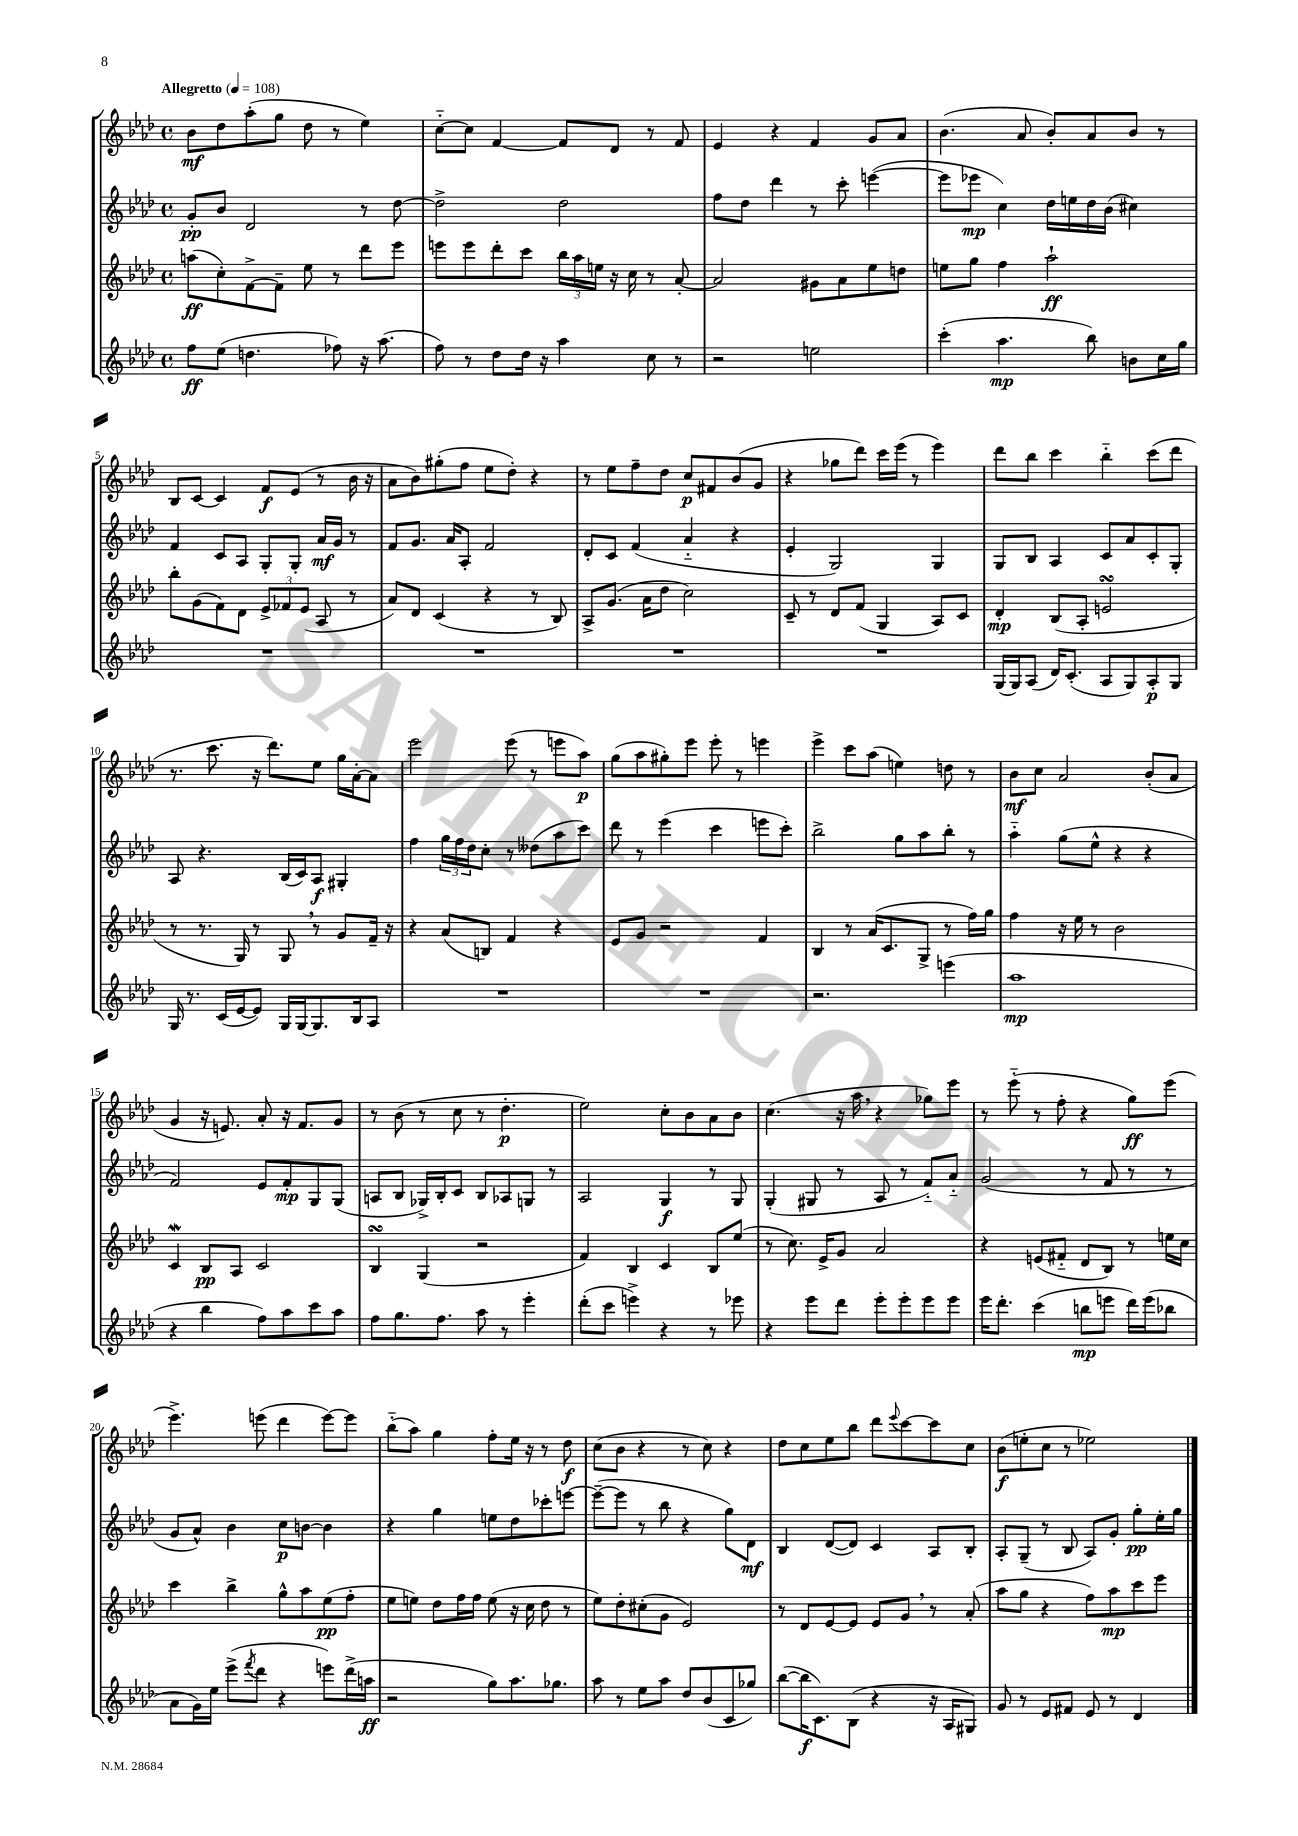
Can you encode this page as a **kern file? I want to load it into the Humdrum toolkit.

**kern	**kern	**kern	**kern
*staff4	*staff3	*staff2	*staff1
*clefG2	*clefG2	*clefG2	*clefG2
*k[b-e-a-d-]	*k[b-e-a-d-]	*k[b-e-a-d-]	*k[b-e-a-d-]
*M4/4	*M4/4	*M4/4	*M4/4
*met(c)	*met(c)	*met(c)	*met(c)
*MM108	*MM108	*MM108	*MM108
8ff\L	(8aa\L	8g'/L	8b-\L
(8ee-\J	8cc'\)	8b-/J	8dd-\
4.dd\	[8f^\	2d-/	(8aa-'\
.	8f~\]J	.	8gg\J
.	8ee-\	.	8dd-\
8ff-\)	8r	.	8r
16r	8ddd-\L	8r	4ee-\)
(8.aa-\	.	.	.
.	8eee-\J	[8dd-\	.
=	=	=	=
8ff\)	8eee\L	2dd-^\]	[8cc'~\L
8r	8eee\	.	8cc\]J
8dd-\L	8ddd-'\	.	[4f/
16dd-\Jk	8ccc\J	.	.
16r	.	.	.
4aa-\	24bb-\LL	2dd-\	8f/]L
.	24aa-\	.	.
.	24ee\JJ	.	.
.	16r	.	8d-/J
.	16cc\	.	.
8cc\	8r	.	8r
8r	[8a-'/	.	8f/
=	=	=	=
2r	2a-/]	8ff\L	4e-/
.	.	8dd-\J	.
.	.	4ddd-\	4r
2ee\	8g#\L	8r	4f/
.	8a-\	8ccc'\	.
.	8ee-\	([4eee\	8g/L
.	8dd\J	.	8a-/J
=	=	=	=
(4ccc'\	8ee\L	8eee\]L	(4.b-\
.	8gg\J	8eee-\J	.
4.aa-\	4ff\	4cc\)	.
.	.	.	8a-/
.	2aa-`\	16dd-\LL	8b-'/L)
.	.	16ee\	.
8bb-\)	.	16dd-\	8a-/
.	.	(16b-\JJ	.
8b\L	.	4cc#\)	8b-/J
16cc\L	.	.	8r
16gg\JJ	.	.	.
=	=	=	=
1r	8bb-'\L	4f/	8B-/L
.	(8g\	.	[8c/J
.	8f\)	8c/L	4c/]
.	8d-\J	8A-/J	.
.	12e-^/L	8G'/L	8f/L
.	12f-/	.	.
.	.	8G'/J	(8e-/J
.	(12e-/J	.	.
.	8A-/	16a-/LL	8r
.	.	16g/JJ	.
.	8r	8r	16b-\
.	.	.	16r
=	=	=	=
1r	8a-/L)	8f/L	8a-\L
.	8d-/J	8.g/J	8b-\)
.	(4c/	.	(8gg#'\
.	.	16a-/LK	.
.	.	8A-'/J	8ff\J
.	4r	2f/	8ee-\L
.	.	.	8dd-'\J)
.	8r	.	4r
.	8B-/)	.	.
=	=	=	=
1r	8A-^/L	8d-'/L	8r
.	(8.g/J	8c/J	8ee-\L
.	.	(4f/	8ff~\
.	16a-\LK	.	.
.	8dd-\J	.	8dd-\J
.	2cc\)	4a-'~/	8cc/L
.	.	.	8f#/
.	.	4r	(8b-/
.	.	.	8g/J
=	=	=	=
1r	8c~/	4e-'/	4r
.	8r	.	.
.	8d-/L	2G/)	8gg-\L
.	(8f/J	.	8ddd-\J)
.	4G/	.	16ccc\LL
.	.	.	(16eee-\JJ
.	.	.	8r
.	8A-/L)	4G/	4eee-\)
.	8c/J	.	.
=	=	=	=
(16G/LL	4d-'/	8G/L	8ddd-\L
16G/J)	.	.	.
(8A-/J	.	8B-/J	8bb-\J
16d-/LK)	(8B-/L	4A-/	4ccc\
(8.c'/J	.	.	.
.	8A-'/J	.	.
8A-/L	2e/	8c/L	4bb-'~\
8G/)	.	8a-/	.
8A-'/	.	8c'/	(8ccc\L
8G/J	.	8G'/J	8ddd-\J
=	=	=	=
16G/	8r	8A-/	8.r
8.r	.	.	.
.	8.r	4.r	.
.	.	.	8.ccc\
(16c/LL	.	.	.
[16e-/J	16G/)	.	.
8e-/]J)	8r	.	16r
.	.	.	8.ddd-\L)
16G/LL	8G/	(16B-/LL	.
[16G/J	.	16c/J)	.
8.G/]	8r	8A-/J	8ee-\J
.	8g/L	4G#'/	16gg\LL
16B-/k	.	.	[16a-'\J
8A-/J	16f~/Jk	.	8a-\]J
.	16r	.	.
=	=	=	=
1r	4r	4ff\	2eee-\
.	(8a-/L	24gg\LL	.
.	.	24ff\	.
.	.	24dd-\J	.
.	8B/J)	8cc'\J	.
.	4f/	8r	(8eee-\
.	.	(8dd--\L	8r
.	4r	8aa-\	8eee\L
.	.	8ccc\J)	8aa-\J)
=	=	=	=
1r	8e-/L	8ddd-\	(8gg\L
.	8g/J	8r	8aa-\
.	2r	(4eee-\	8gg#'\)
.	.	.	8eee-\J
.	.	4ccc\	8eee-'\
.	.	.	8r
.	4f/	8eee\L	4eee\
.	.	8ccc'\J)	.
=	=	=	=
2.r	4B-/	2bb-^\	4eee-^\
.	8r	.	8ccc\L
.	(16a-/LK	.	(8aa-\J
.	8.c/	.	.
.	.	8gg\L	4ee\)
.	8G^/J	8aa-\	.
(4eee\	8r	8bb-'\J	8dd\
.	16ff\LL)	8r	8r
.	16gg\JJ	.	.
=	=	=	=
1aa-	4ff\	4aa-'~\	8b-\L
.	.	.	8cc\J
.	16r	(8gg\L	2a-/
.	16ee-\	.	.
.	8r	8ee-^^\J	.
.	2b-\	4r	.
.	.	4r	(8b-'/L
.	.	.	8a-/J
=	=	=	=
4r	4c/	2f/)	4g/
4bb-\	8B-/L	.	16r
.	.	.	8.e/)
.	8A-/J	.	.
8ff\L)	2c/	8e-/L	8a-'/
8aa-\	.	8f'/	16r
.	.	.	8.f/L
8ccc\	.	8G/	.
8aa-\J	.	(8G/J	8g/J
=	=	=	=
8ff\L	4B-/	8A/L	8r
8.gg\	.	8B-/J	(8b-\
.	(4G/	16G-^/LL)	8r
8.ff\J	.	16B-'/J	.
.	.	8c/J	8cc\
8aa-\	2r	8B-/L	8r
8r	.	8A-/	4.dd-'\
4eee-'\	.	8G/J	.
.	.	8r	.
=	=	=	=
(8ddd-'\L	4f/)	2A-/	2ee-\)
8ccc\J	.	.	.
4eee^\)	4B-/	.	.
4r	4c/	4G/	8cc'\L
.	.	.	8b-\
8r	8B-/L	8r	8a-\
8eee-\	(8ee-/J	8G/	8b-\J
=	=	=	=
4r	8r	(4G'/	(4.cc\
.	8.cc\)	.	.
8eee-\L	.	8G#/	.
.	16e-^/LK	.	.
8ddd-\J	8g/J	8r	16r
.	.	.	16aa-\
8eee-'\L	2a-/	8A-/	4r
8eee-'\	.	8r	.
8eee-\	.	8f'~/L)	8gg-\L)
8eee-\J	.	8a-'~/J	8eee-\J
=	=	=	=
16eee-\LK	4r	(2g/	8r
8.ddd-'\J	.	.	.
.	.	.	(8eee-'~\
(4ccc\	(8e/L	.	8r
.	8f#'~/J	.	8ff'\
8bb\L	8d-/L	8r	4r
8eee\J	8B-/J)	8f/	.
16ddd-\LL)	8r	8r	8gg\L)
(16eee\J	.	.	.
8bb-\J	16ee\LL	8r	(8eee-\J
.	16cc\JJ	.	.
=	=	=	=
8a-\L	4ccc\	8g/L	4.eee-^\)
16g\L)	.	8a-^^/J)	.
16ee-\JJ	.	.	.
(8eee-^\L	4bb-^\	4b-\	.
8qfff/	.	.	.
8ddd-\J	.	.	(8eee\
4r	8gg^^\L	8cc\L	4ddd-\
.	8aa-\	[8b\J	.
8eee\L)	(8ee-\	4b\]	[8eee\L)
(16ddd-^\L	8ff'\J	.	8eee\]J
16aa\JJ	.	.	.
=	=	=	=
2r	8ee-\L	4r	(8bb-'~\L
.	8ee\J)	.	8aa-\J)
.	8dd-\L	4gg\	4gg\
.	16ff\L	.	.
.	16ff\JJ	.	.
8gg\L)	(8ee\	8ee\L	8ff'\L
8.aa-\	16r	8dd-\	16ee-\Jk
.	16cc\	.	16r
.	8dd-\	8ccc-'\	8r
8.gg-\J	.	.	.
.	8r	[8eee\J	8dd-\
=	=	=	=
8aa-\	8ee-\L)	(8eee~\_L	(8cc\L
8r	8dd-'\	8eee\]J	8b-\J
8ee-\L	(8cc#'\	8r	4r
8aa-\J	8g\J	8bb-\	.
8dd-/L	2e-/)	4r	8r
(8b-/	.	.	8cc\)
8c/	.	8gg\L)	4r
8gg-/J)	.	8d-\J	.
=	=	=	=
([8bb-\L	8r	4B-/	8dd-\L
16bb-\]K	8d-/L	.	8cc\
8.c\)	.	.	.
.	[8e-/	([8d-/L	8ee-\
(8B-\J	8e-/]J	8d-/]J)	8bb-\J
4r	8e-/L	4c/	8ddd-\L
.	.	.	8qqeee-/
.	8g/J	.	[8ccc\
16r	8r	8A-/L	8ccc\]
16A-/LK	.	.	.
8G#/J)	(8a-'/	8B-'/J	8cc\J
=	=	=	=
8g/	8aa-\L	8A-'/L	(8b-\L
8r	8gg\J	(8G~/J	8ee'\
8e-/L	4r	8r	8cc\J
8f#/J	.	8B-/	8r
8e-/	8ff\L)	8A-/L)	2ee-\)
8r	8aa-\	8g'/J	.
4d-/	8ccc\	8gg'\L	.
.	8eee-\J	16ee-'\L	.
.	.	16gg\JJ	.
==	==	==	==
*-	*-	*-	*-
